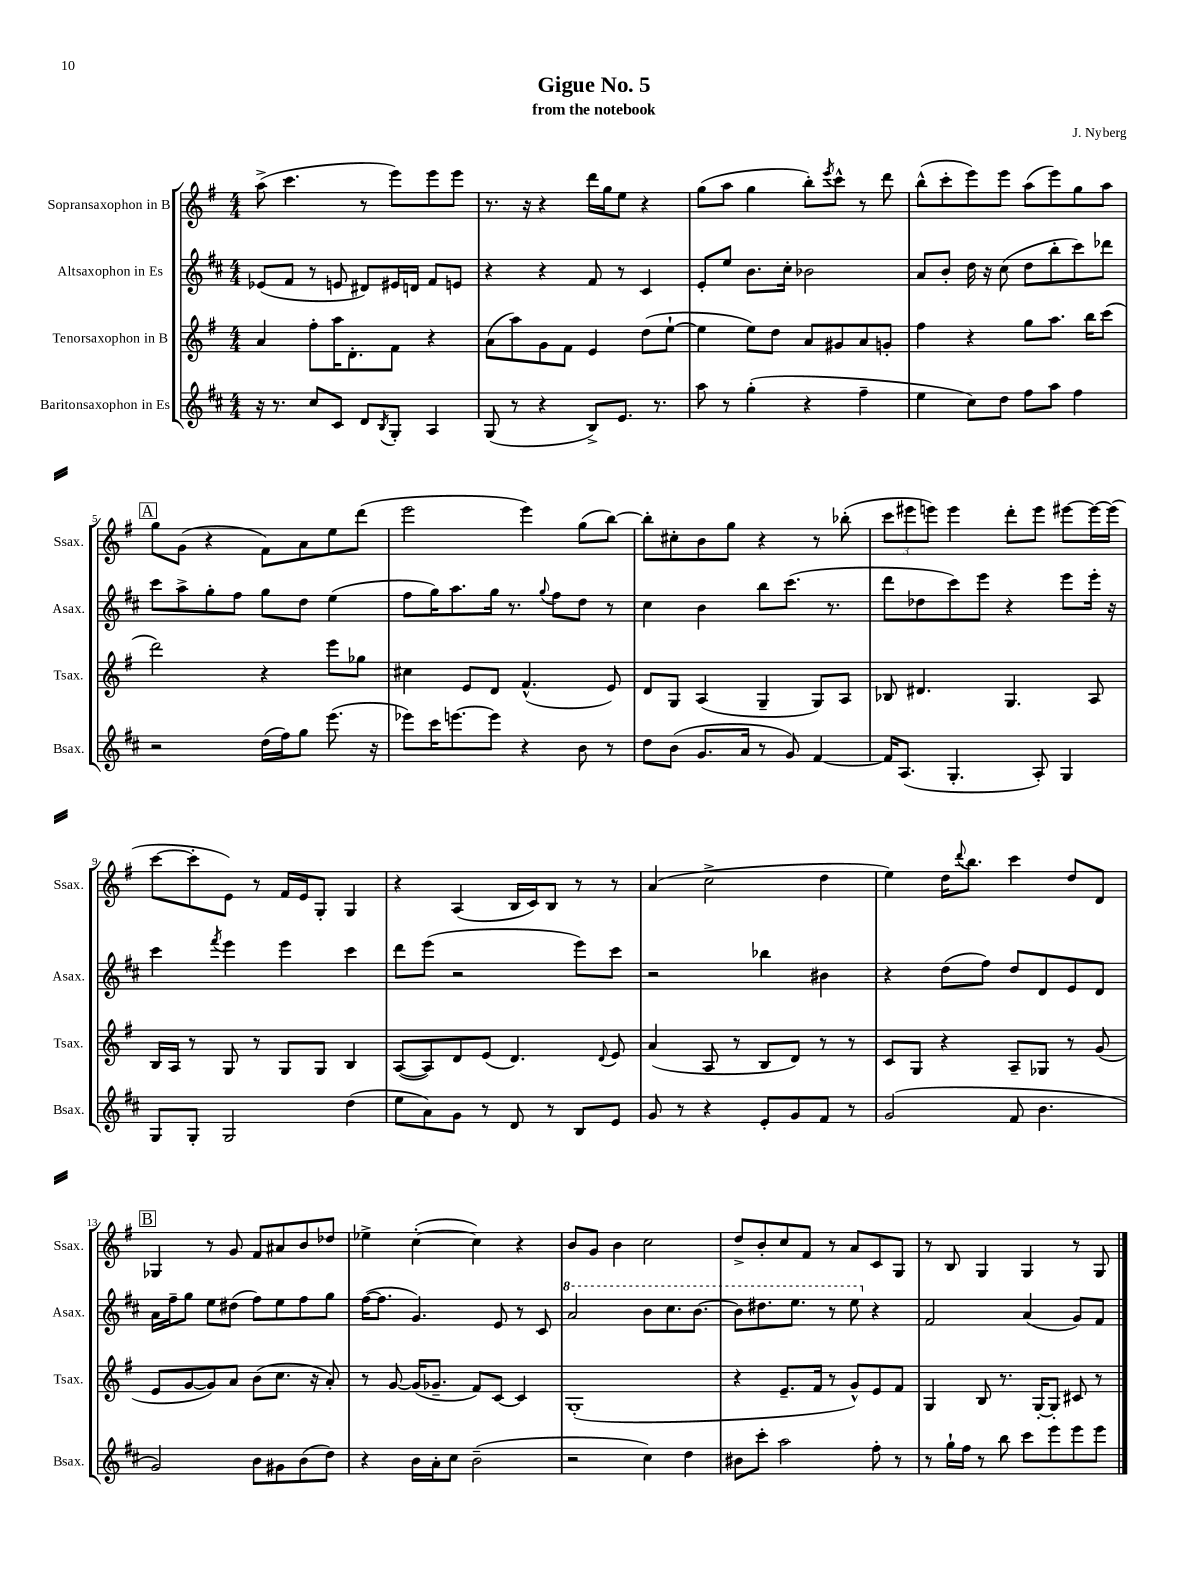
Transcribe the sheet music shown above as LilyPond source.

\header { title = "Gigue No. 5" composer = "J. Nyberg" subtitle = "from the notebook" }
<<
\new StaffGroup <<
\new Staff = "s0" \with { instrumentName = "Sopransaxophon in B" shortInstrumentName = "Ssax." } {
    \clef treble \key g \major \numericTimeSignature \time 4/4
    a''8->( c'''4. r8 e'''8) e'''8 e'''8 |
    r8. r16 r4 d'''16 g''16 e''8 r4 |
    g''8( a''8 g''4 b''8-.) \acciaccatura { e'''8 } c'''8-^ r8 d'''8 |
    b''8-^( c'''8-. e'''8) e'''8 a''8( e'''8) g''8 a''8 |
    \mark \markup { \box "A" } g''8 g'8( r4 fis'8) a'8 e''8 d'''8( |
    e'''2 e'''4) g''8( b''8~) |
    b''8-. cis''8-. b'8 g''8 r4 r8 bes''8-.( |
    \tuplet 3/2 { c'''8 eis'''8 e'''8) } e'''4 d'''8-. e'''8 eis'''8~ eis'''16~ eis'''16( |
    c'''8~ c'''8-. e'8) r8 fis'16 e'16 g8-. g4 |
    r4 a4( b16 c'16) b8 r8 r8 |
    a'4( c''2-> d''4 |
    e''4) d''16 \appoggiatura { d'''8 } b''8. c'''4 d''8 d'8 |
    \mark \markup { \box "B" } ges4 r8 g'8 fis'8 ais'8 b'8 des''8 |
    ees''4-> c''4~-.( c''4) r4 |
    b'8 g'8 b'4 c''2 |
    d''8-> b'8-. c''8 fis'8 r8 a'8 c'8 g8 |
    r8 b8 g4 g4 r8 g8 \bar "|." |
}
\new Staff = "s1" \with { instrumentName = "Altsaxophon in Es" shortInstrumentName = "Asax." } {
    \clef treble \key d \major \numericTimeSignature \time 4/4
    ees'8( fis'8 r8 e'8 dis'8) eis'16 d'16 fis'8 e'8 |
    r4 r4 fis'8 r8 cis'4 |
    e'8-. e''8 b'8. cis''16-. bes'2 |
    a'8 b'8-. d''16 r16 cis''8( d''8 b''8-. cis'''8) des'''8 |
    \mark \markup { \box "A" } cis'''8 a''8-> g''8-. fis''8 g''8 d''8 e''4( |
    fis''8 g''16) a''8. g''16 r8. \appoggiatura { g''8 } fis''8 d''8 r8 |
    cis''4 b'4 b''8 cis'''8.( r8. |
    d'''8 des''8 cis'''8) e'''8 r4 e'''8 e'''16-. r16 |
    cis'''4 \acciaccatura { fis'''8 } e'''4 e'''4 cis'''4 |
    d'''8 e'''8( r2 e'''8) cis'''8 |
    r2 bes''4 bis'4 |
    r4 d''8( fis''8) d''8 d'8 e'8 d'8 |
    \mark \markup { \box "B" } a'16 fis''16-- g''8 e''8 dis''8( fis''8) e''8 fis''8 g''8 |
    fis''16~( fis''8. g'4.) e'8 r8 cis'8 |
    \ottava #1 a''2 b''8 cis'''8. b''8.~ |
    b''8 dis'''8. e'''8. r8 e'''8 \ottava #0 r4 |
    fis'2 a'4( g'8) fis'8 \bar "|." |
}
\new Staff = "s2" \with { instrumentName = "Tenorsaxophon in B" shortInstrumentName = "Tsax." } {
    \clef treble \key g \major \numericTimeSignature \time 4/4
    a'4 fis''8-. a''16 d'8.-. fis'8 r4 |
    a'8( a''8) g'8 fis'8 e'4 d''8( e''8~-! |
    e''4 e''8) d''8 a'8 gis'8 a'8 g'8-. |
    fis''4 r4 g''8 a''8. b''16 c'''8( |
    \mark \markup { \box "A" } d'''2) r4 e'''8 ges''8 |
    cis''4 e'8 d'8 fis'4.-^( e'8) |
    d'8 g8 a4( g4-- g8) a8 |
    bes8 dis'4. g4. a8 |
    b16 a16 r8 g8 r8 g8 g8 b4 |
    a8~( a8) d'8 e'8( d'4.) \appoggiatura { d'8 } e'8 |
    a'4( a8 r8 b8 d'8) r8 r8 |
    c'8 g8 r4 a8-- ges8 r8 g'8( |
    \mark \markup { \box "B" } e'8 g'8~ g'8) a'8 b'8( c''8. r16 a'8-.) |
    r8 g'8~ g'16( ges'8.-- fis'8) c'8~ c'4 |
    g1-.( |
    r4 e'8.-- fis'16 r8 g'8-^) e'8 fis'8 |
    g4 b8 r8. g16~-. g8-. cis'8 r8 \bar "|." |
}
\new Staff = "s3" \with { instrumentName = "Baritonsaxophon in Es" shortInstrumentName = "Bsax." } {
    \clef treble \key d \major \numericTimeSignature \time 4/4
    r16 r8. cis''8 cis'8 d'8 \acciaccatura { b8 } g8-. a4 |
    g8( r8 r4 b8->) e'8. r8. |
    a''8 r8 g''4-.( r4 fis''4-- |
    e''4 cis''8) d''8 fis''8 a''8 fis''4 |
    \mark \markup { \box "A" } r2 d''16( fis''16) g''8 e'''8.( r16 |
    ees'''8) cis'''16 e'''8.~ e'''8 r4 b'8 r8 |
    d''8 b'8( g'8. a'16 r8 g'8) fis'4~ |
    fis'16 a8.( g4.-. a8-.) g4 |
    g8 g8-. g2 d''4( |
    e''8 a'8) g'8 r8 d'8 r8 b8 e'8 |
    g'8 r8 r4 e'8-. g'8 fis'8 r8 |
    g'2( fis'8 b'4. |
    \mark \markup { \box "B" } g'2) b'8 gis'8 b'8( d''8) |
    r4 b'16 a'16-. cis''8 b'2--( |
    r2 cis''4) d''4 |
    bis'8 cis'''8-. a''2 fis''8-. r8 |
    r8 g''16-! fis''16 r8 b''8 cis'''8 e'''8 e'''8 e'''8 \bar "|." |
}
>>
>>
